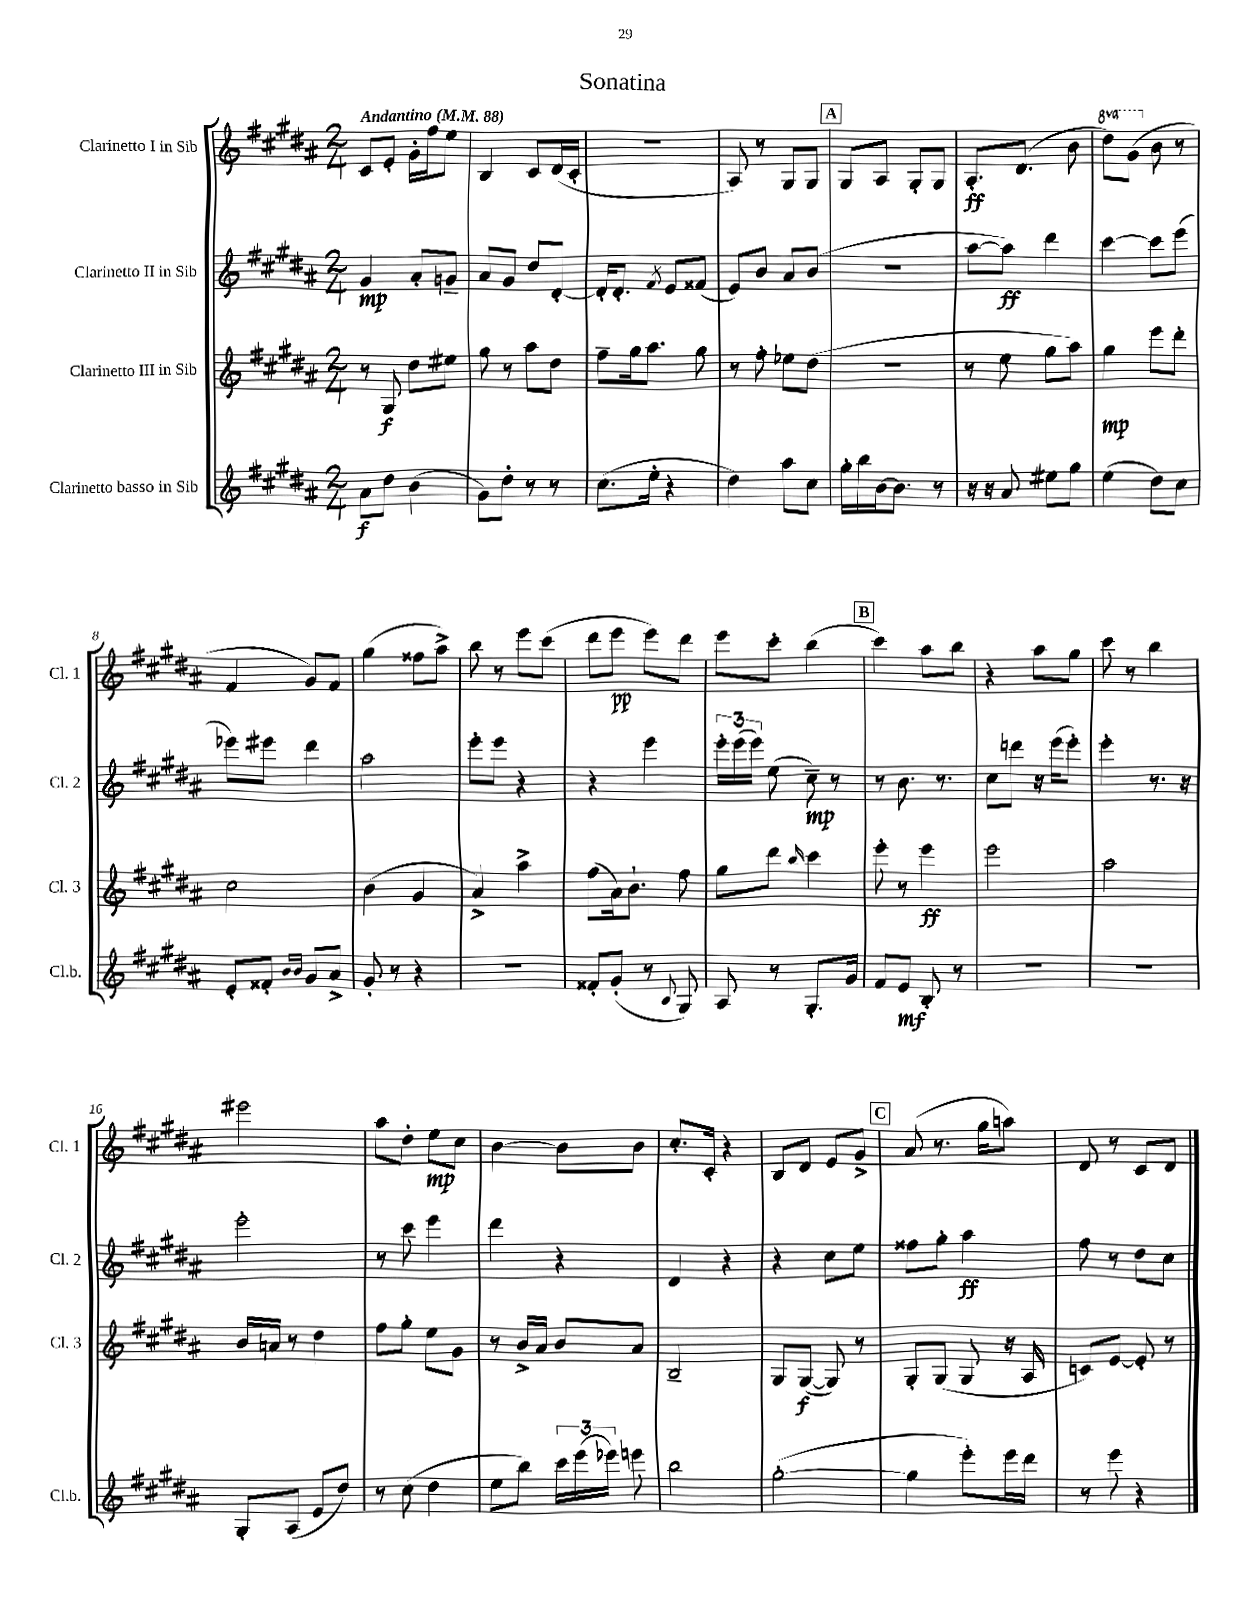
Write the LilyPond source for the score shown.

\header { title = "Sonatina" }
<<
\new StaffGroup <<
\new Staff = "s0" \with { instrumentName = "Clarinetto I in Sib" shortInstrumentName = "Cl. 1" } {
    \clef treble \key b \major \numericTimeSignature \time 2/4 \set Staff.ottavationMarkups = #ottavation-simple-ordinals \tempo "Andantino" 4 = 88
    \autoBeamOff cis'8[ e'8]-. gis'16[-. fis''16 e''8] |
    b4 cis'8[ dis'16( cis'16]-. |
    R2 |
    ais8) r8 gis8[ gis8] |
    \mark \markup { \box "A" } gis8[ ais8] gis8[-. gis8] |
    ais8.[-.\ff dis'8.]( b'8 |
    \ottava #1 dis'''8[) gis''8]( \ottava #0 b'8 r8 |
    fis'4 gis'8[) fis'8] |
    gis''4( fisis''8[ ais''8]->) |
    b''8 r8 e'''8[ cis'''8]( |
    dis'''8[ e'''8]\pp e'''8[) dis'''8] |
    e'''8[ cis'''8]-. b''4( |
    \mark \markup { \box "B" } cis'''4) ais''8[ b''8] |
    r4 ais''8[ gis''8] |
    cis'''8 r8 b''4 |
    eis'''2 |
    ais''8[ dis''8]-. e''8[\mp cis''8] |
    b'4~ b'8[ b'8] |
    cis''8.[-. cis'16]-. r4 |
    b8[ dis'8] e'8[ gis'8]-> |
    \mark \markup { \box "C" } ais'8( r8. gis''16[ a''8]) |
    dis'8 r8 cis'8[ dis'8] \bar "|." |
}
\new Staff = "s1" \with { instrumentName = "Clarinetto II in Sib" shortInstrumentName = "Cl. 2" } {
    \clef treble \key b \major \numericTimeSignature \time 2/4
    \autoBeamOff gis'4\mp ais'8[-. g'8]-- |
    ais'8[ gis'8] dis''8[ dis'8]~-. |
    dis'16[-. dis'8.]-. \acciaccatura { fis'8 } e'8[ fisis'8]( |
    e'8[) b'8] ais'8[ b'8]( |
    \mark \markup { \box "A" } r2 |
    ais''8[~ ais''8]\ff) dis'''4 |
    cis'''4~ cis'''8[ e'''8]( |
    ees'''8[) eis'''8] dis'''4 |
    ais''2 |
    e'''8[-. e'''8] r4 |
    r4 e'''4 |
    \tuplet 3/2 { e'''16[-. e'''16( e'''16]) } e''8( cis''8--\mp) r8 |
    \mark \markup { \box "B" } r8 b'8. r8. |
    cis''8[ d'''8] r16 e'''16[( e'''8]-.) |
    e'''4-. r8. r16 |
    e'''2-. |
    r8 cis'''8 e'''4 |
    dis'''4 r4 |
    dis'4 r4 |
    r4 cis''8[ e''8] |
    \mark \markup { \box "C" } fisis''8[ gis''8]-. ais''4\ff |
    fis''8 r8 dis''8[ cis''8] \bar "|." |
}
\new Staff = "s2" \with { instrumentName = "Clarinetto III in Sib" shortInstrumentName = "Cl. 3" } {
    \clef treble \key b \major \numericTimeSignature \time 2/4
    \autoBeamOff r8 gis8\f dis''8[ eis''8] |
    gis''8 r8 ais''8[ dis''8] |
    fis''8[-- gis''16 ais''8.] gis''8 |
    r8 fis''8-. ees''8[ dis''8]( |
    \mark \markup { \box "A" } R2 |
    r8 e''8 gis''8[ ais''8]) |
    gis''4\mp e'''8[ dis'''8]-. |
    cis''2 |
    b'4( gis'4 |
    ais'4->) ais''4-> |
    fis''8[( ais'16) b'8.]-! fis''8 |
    gis''8[ dis'''8] \grace { b''16 } cis'''4 |
    \mark \markup { \box "B" } e'''8-. r8 e'''4\ff |
    e'''2 |
    ais''2 |
    b'16[ a'16] r8 dis''4 |
    fis''8[ gis''8]-. e''8[ gis'8] |
    r8 b'16[-> ais'16] b'8[ ais'8] |
    b2-- |
    gis8[ gis8]~\f( gis8) r8 |
    \mark \markup { \box "C" } gis8[-. gis8]( gis8 r16 ais16 |
    c'8[) e'8]~ e'8-. r8 \bar "|." |
}
\new Staff = "s3" \with { instrumentName = "Clarinetto basso in Sib" shortInstrumentName = "Cl.b." } {
    \clef treble \key b \major \numericTimeSignature \time 2/4
    \autoBeamOff ais'8[\f dis''8] b'4( |
    gis'8[) dis''8]-. r8 r8 |
    cis''8.[( e''16]-. r4 |
    dis''4) ais''8[ cis''8] |
    \mark \markup { \box "A" } gis''16[-. b''16 b'16~ b'8.] r8 |
    r16 r16 ais'8 eis''8[ gis''8] |
    e''4( dis''8[) cis''8] |
    e'8[-. fisis'8]-. \grace { b'16[ b'16] } gis'8[ ais'8]-> |
    gis'8-. r8 r4 |
    R2 |
    fisis'8[-. gis'8]-.( r8 \appoggiatura { b8 } gis8) |
    ais8 r8 gis8.[-. gis'16] |
    \mark \markup { \box "B" } fis'8[ e'8]\mf b8-. r8 |
    R2 |
    R2 |
    gis8[-. ais8]( e'8[ dis''8]) |
    r8 cis''8( dis''4 |
    e''8[ b''8]) \tuplet 3/2 { cis'''16[ e'''16( ees'''16]) } e'''8 |
    b''2 |
    gis''2~-.( |
    \mark \markup { \box "C" } gis''4 e'''8[-.) e'''16 dis'''16] |
    r8 e'''8 r4 \bar "|." |
}
>>
>>
